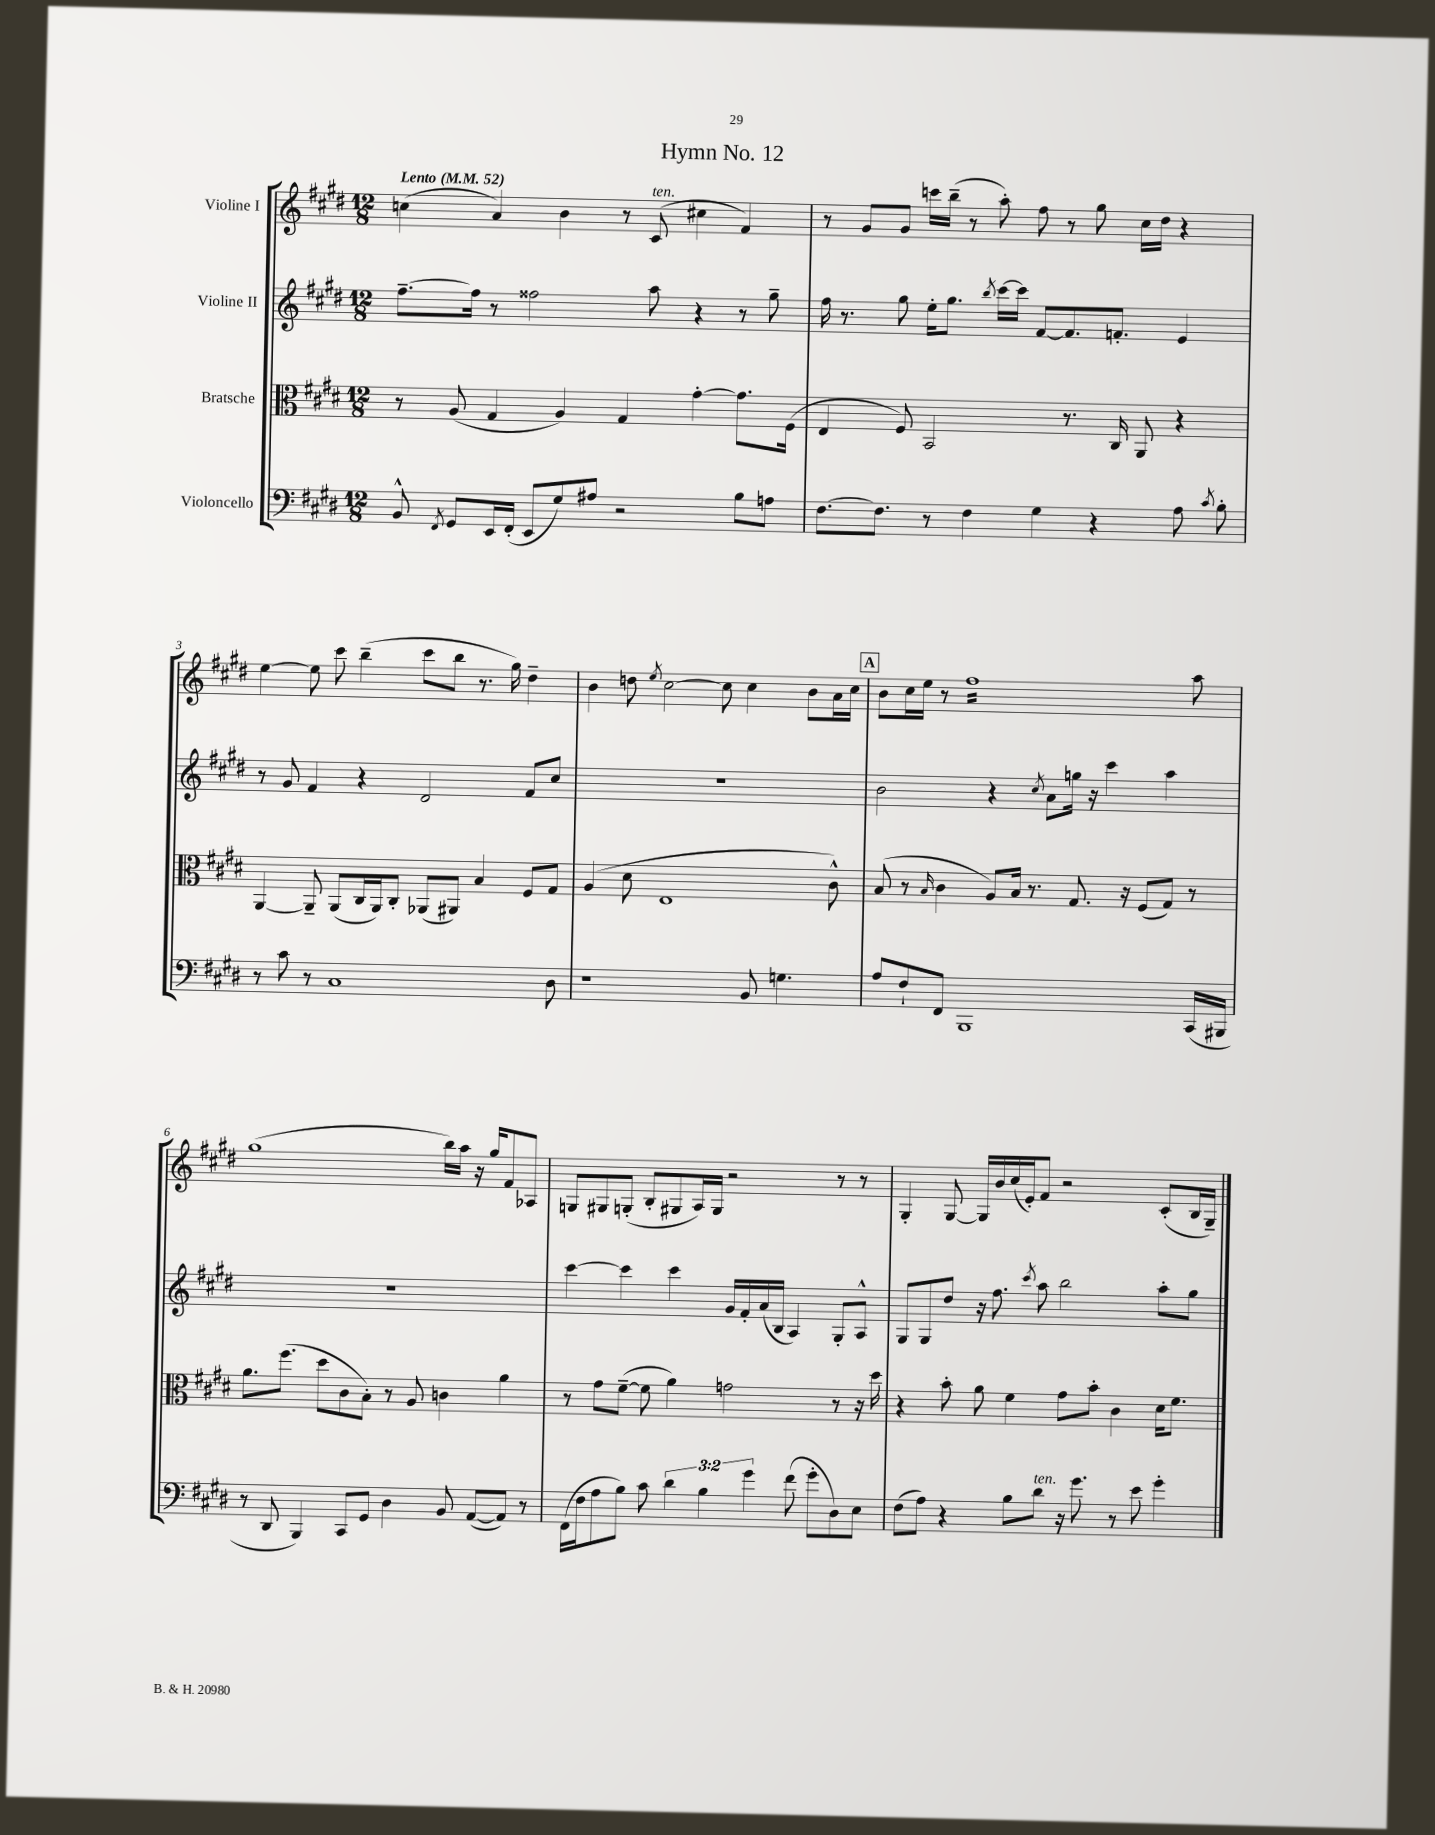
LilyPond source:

\header { title = "Hymn No. 12" }
<<
\new StaffGroup <<
\new Staff = "s0" \with { instrumentName = "Violine I" } {
    \clef treble \key e \major \numericTimeSignature \time 12/8 \tempo "Lento" 4 = 52
    \autoBeamOff c''4( a'4) b'4 r8 cis'8^\markup { \italic "ten." }( cis''4 fis'4) |
    r8 gis'8[ gis'8] c'''16[ b''16]--( r8 a''8-.) fis''8 r8 gis''8 cis''16[ dis''16] r4 |
    e''4~ e''8 cis'''8 b''4--( cis'''8[ b''8] r8. gis''16) dis''4-- |
    b'4 d''8 \acciaccatura { e''8 } cis''2~ cis''8 cis''4 b'8[ a'16 cis''16] |
    \mark \markup { \box "A" } b'8[ cis''16 e''16] r8 fis''1:16 a''8 |
    gis''1( b''16[) a''16] r16 gis''16[ fis'8 aes8] |
    g8[ gis8 g8]-.( b8[-. gis8 a16) gis16] r2 r8 r8 |
    gis4-. gis8~ gis16[ b'16 cis''16( e'16-.) fis'8] r2 cis'8[-.( b16 gis16]--) \bar "|." |
}
\new Staff = "s1" \with { instrumentName = "Violine II" } {
    \clef treble \key e \major \numericTimeSignature \time 12/8
    \autoBeamOff fis''8.[~-- fis''16] r8 fisis''2 a''8 r4 r8 gis''8-- |
    fis''16 r8. gis''8 e''16[-. gis''8.] \acciaccatura { b''8 } cis'''16[~ cis'''16] fis'8[~ fis'8. f'8.]-. e'4 |
    r8 gis'8 fis'4 r4 dis'2 fis'8[ cis''8] |
    R1. |
    \mark \markup { \box "A" } b'2 r4 \acciaccatura { cis''8 } a'8[ g''16] r16 cis'''4 a''4 |
    R1. |
    cis'''4~ cis'''4 cis'''4 gis'16[ fis'16-. a'16( b16] a4) gis8[-. a8]-^ |
    gis8[ gis8 dis''8] r16 fis''8. \acciaccatura { cis'''8 } a''8 b''2 a''8[-. gis''8] \bar "|." |
}
\new Staff = "s2" \with { instrumentName = "Bratsche" } {
    \clef alto \key e \major \numericTimeSignature \time 12/8
    \autoBeamOff r8 a8( gis4 a4) gis4 gis'4~-. gis'8.[ fis16]( |
    e4 fis8) b,2 r8. cis16 a,8 r4 |
    a,4~ a,8-- a,8[( cis16 a,16) cis8]-. aes,8[( ais,8]) b4 fis8[ gis8] |
    a4( dis'8 e1 cis'8-^) |
    \mark \markup { \box "A" } b8( r8 \grace { b16 } cis'4 a8[) b16] r8. gis8. r16 fis8[( gis8]) r8 |
    a'8.[ fis''8.]( dis''8[ cis'8 b8]-.) r8 a8 c'4 a'4 |
    r8 gis'8[ fis'8]~--( fis'8 a'4) g'2 r8 r16 dis''16 |
    r4 b'8-. a'8 fis'4 gis'8[ b'8]-. cis'4 dis'16[ fis'8.] \bar "|." |
}
\new Staff = "s3" \with { instrumentName = "Violoncello" } {
    \clef bass \key e \major \numericTimeSignature \time 12/8 \override Staff.TupletNumber.text = #tuplet-number::calc-fraction-text
    \autoBeamOff b,8-^ \acciaccatura { fis,8 } gis,8[ e,16 fis,16]-.( e,8[ gis8) ais8] r2 b8[ a8] |
    fis8.[~ fis8.] r8 fis4 gis4 r4 a8 \acciaccatura { cis'8 } b8-. |
    r8 cis'8 r8 cis1 dis8 |
    r1 b,8 g4. |
    \mark \markup { \box "A" } a8[ fis8-! fis,8] b,,1 cis,16[( bis,,16] |
    r8 dis,8 b,,4) cis,8[ gis,8] dis4 b,8 a,8[~( a,8]) r8 |
    fis,16[( fis16 a8 b8]) cis'8 \tuplet 3/2 { dis'4 b4 gis'4 } fis'8( gis'8[-. dis8) e8] |
    fis8[( a8]) r4 b8[ dis'8]^\markup { \italic "ten." } r16 gis'8. r8 e'8 gis'4-. \bar "|." |
}
>>
>>
